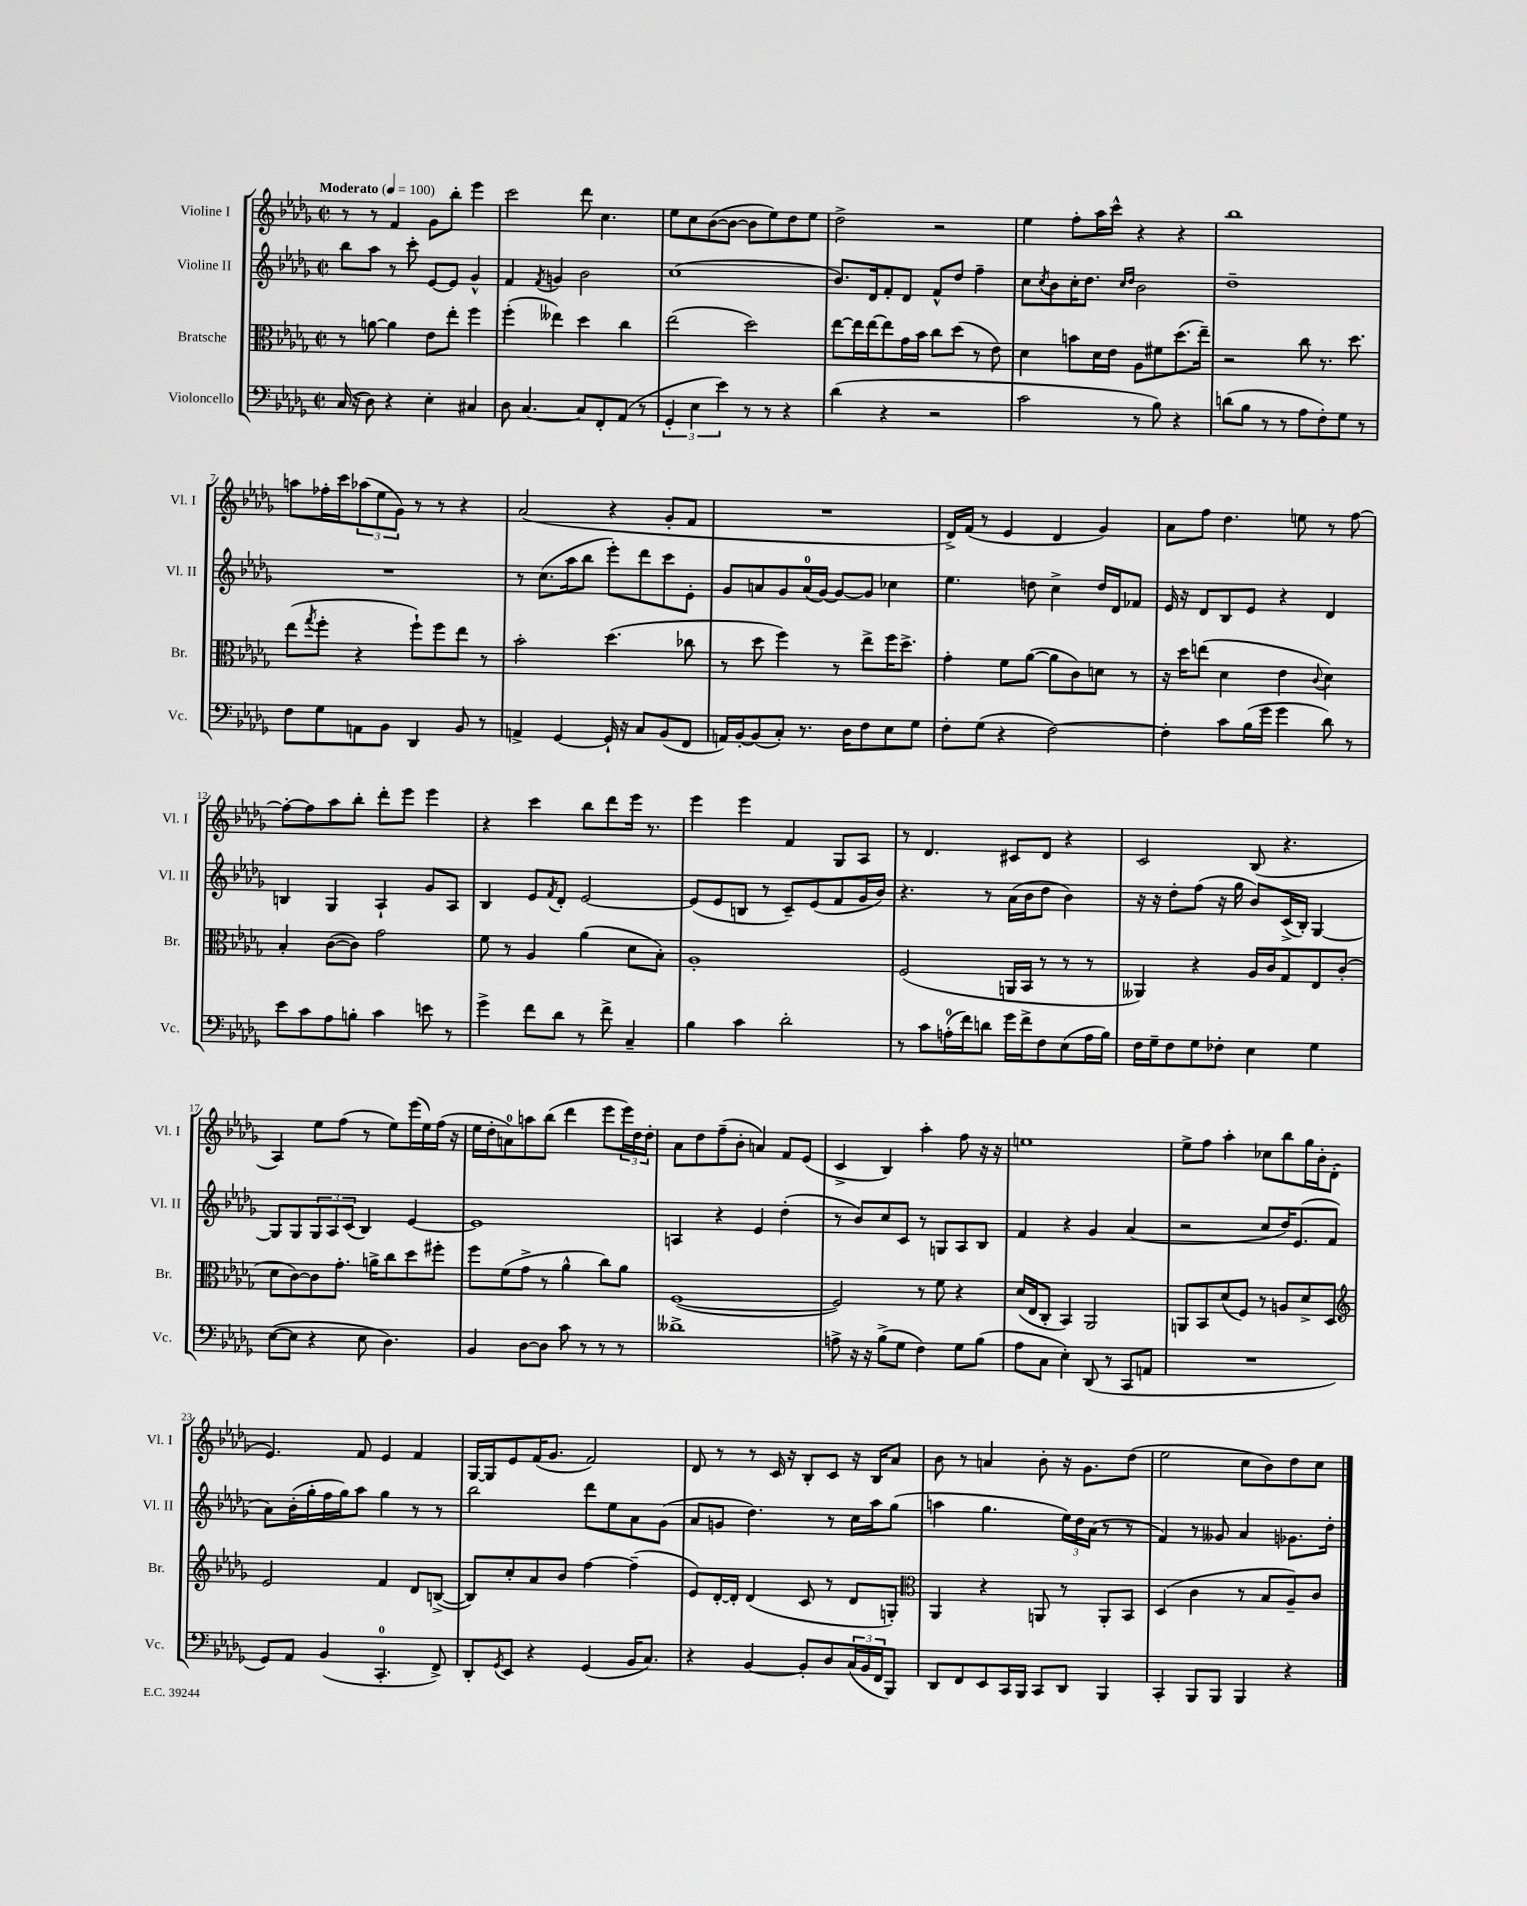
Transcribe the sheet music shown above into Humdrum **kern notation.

**kern	**kern	**kern	**kern
*staff4	*staff3	*staff2	*staff1
*clefF4	*clefC3	*clefG2	*clefG2
*k[b-e-a-d-g-]	*k[b-e-a-d-g-]	*k[b-e-a-d-g-]	*k[b-e-a-d-g-]
*M2/2	*M2/2	*M2/2	*M2/2
*met(c|)	*met(c|)	*met(c|)	*met(c|)
*MM100	*MM100	*MM100	*MM100
(16C/	8r	8bb-\L	8r
16r	.	.	.
8D-\)	[8a\	8aa-\J	8r
4r	4a\]	8r	4f/
.	.	8ccc'\	.
4E-'\	8e-\L	[8e-/L	8g-\L
.	8ee-'\J	8e-/]J	8bb-'\J
4C#/	4ff\	4g-^^/	4eee-\
=	=	=	=
8D-\	(4ff'\	4f/	2ccc\
[4.C/	.	.	.
.	.	8qf/	.
.	4ee--\)	4g/	.
8C/]L	4dd-\	2b-\	8ddd-\
8FF'/	.	.	4.cc\
(8AA-/J	4cc\	.	.
8r	.	.	.
=	=	=	=
6GG-'/	(2ee-\	(1cc	8ee-\L
.	.	.	8cc\
6E-\	.	.	.
.	.	.	([8b-\
6e-\)	.	.	.
.	.	.	8b-\_J
8r	2dd-\)	.	8b-\]L
8r	.	.	8ee-\)
4r	.	.	8dd-\
.	.	.	8ee-\J
=	=	=	=
(4d-\	[8ee-\L	8.b-/L)	2dd-^\
.	16ee-\]L	.	.
.	[16ee-\J	16d-/k	.
4r	8ee-\]	8f'/	.
.	16g-\L	8d-/J	.
.	16b-\JJ	.	.
2r	8cc\L	8f^^/L	2r
.	(8dd-\J	8dd-/J	.
.	8r	4ff~\	.
.	8e-\)	.	.
=	=	=	=
2c\	4d-\	8cc\L	4ee-\
.	.	8qcc/	.
.	.	8b-\	.
.	8b\L	16cc'\K	8ff'\L
.	.	8.dd-\J	.
.	16d-\L	.	16aa-\L
.	16e-\JJ	.	16ccc^^\JJ
.	.	16qqcc/LL	.
.	.	16qqdd-/JJ	.
8r	8A-\L	2b-\	4r
8B-\)	8f#\	.	.
4r	(8.dd-\	.	4r
.	16ee-~\Jk)	.	.
=	=	=	=
(8d\L	2r	1dd-~	1bb-
8B-\J	.	.	.
8r	.	.	.
8r	.	.	.
8A-\L	8cc\	.	.
8F'\)	8.r	.	.
8G-\J	.	.	.
.	8.dd-\	.	.
8r	.	.	.
=	=	=	=
8F\L	(8ee-\L	1r	8aa\L
.	8qgg-/	.	.
8G-\	8ff'\J	.	16ff-'\L
.	.	.	16ccc\J
8AA\	4r	.	(12aa-\
.	.	.	12ee-\
8BB-\J	.	.	.
.	.	.	12g-\J)
4DD-/	8ff`\L)	.	8r
.	8ff\	.	8r
8BB-/	8ee-\J	.	4r
8r	8r	.	.
=	=	=	=
4AA^/	2b-'\	8r	(2a-/
.	.	(8.cc\L	.
[4GG-/	.	.	.
.	.	16aa-\k	.
.	.	8bb-\J	.
16GG-`/]	(4.dd-\	8eee-'\L)	4r
16r	.	.	.
8C/L	.	8ddd-\	.
(8BB-/	.	8ccc\	8g-'/L
8FF/J	8cc-\	8e-'\J	8f/J
=	=	=	=
16AA/LL)	8r	8g-/L	1r
[16BB-'/J	.	.	.
(8BB-/]	8dd-\	8a/	.
8C'/J)	4ff\)	8g-/	.
8.r	.	(16a/L	.
.	.	[16g-/JJ)	.
.	8r	8g-/_L	.
16D-\LK	.	.	.
8F\	8ee-^\L	8g-/]J	.
8E-\	16ff\K	4cc-\	.
.	8.dd-^\J	.	.
8G-\J	.	.	.
=	=	=	=
8F'\L	4g-'\	4.ee-\	16d-^/LL)
.	.	.	(16f/JJ
(8G-\J	.	.	8r
4r	8f\L	.	4e-/
.	([8a-\J	8dd\	.
[2F\)	8a-\]L	4cc^\	4d-/
.	8c\)	.	.
.	8d\J	16dd/LL	4g-/)
.	.	16d-/J	.
.	8r	8f-/J	.
=	=	=	=
4F'\]	16r	16e-/	8a-\L
.	16dd-\LK	16r	.
.	(8ee\J	8d-/L	8ff\J
8c\L	4d-\	8B-/	4.dd-\
(16B-\L	.	8e-/J	.
16g-\JJ	.	.	.
4g-\	4e-\	4r	.
.	.	.	8ee\
.	8qqc/	.	.
8d-\)	4d-\)	4d-/	8r
8r	.	.	[8ff\
=	=	=	=
8e-\L	4B-'/	4B/	8ff'\_L
8c\	.	.	8ff\]
8A-\	([8c\L	4G-/	8aa-\
8B'\J	8c\]J)	.	8bb-'\J
4c\	2g-\	4A-`/	8ddd-'\L
.	.	.	8eee-\J
8e\	.	8g-/L	4eee-\
8r	.	8A-/J	.
=	=	=	=
4g-^\	8f\	4B-/	4r
.	8r	.	.
8f\L	4A-/	8e-/L	4ccc\
.	.	8qf/	.
8d-\J	.	8d-'/J	.
8r	(4a-\	[2e-/	8bb-\L
8f^\	.	.	8ddd-\
4C~/	8d-\L	.	16eee-\Jk
.	.	.	8.r
.	8B-'\J)	.	.
=	=	=	=
4B-\	1A-'	(8e-/]L	4eee-\
.	.	8e-/	.
4c\	.	8B/J	4eee-\
.	.	8r	.
2d-'\	.	8c~/L)	4f/
.	.	(8e-/	.
.	.	8f/	8G-/L
.	.	16g-/L	8A-/J
.	.	16b-/JJ)	.
=	=	=	=
8r	(2F/	4.r	8r
8c\L	.	.	4.d-/
(16A'\L	.	.	.
16f\J)	.	.	.
8d\J	.	8r	.
16g-\LL	16AA/LL	(16a-\LL	8c#/L
16f^\J	16BB-/JJ	16b-\J	.
8F\	8r	8dd-\J	8d-/J
(8E-\	8r	4b-\)	4r
16A\L	8r	.	.
16B-\JJ)	.	.	.
=	=	=	=
16F\LL	4AA--/)	16r	2c/
16G-~\J	.	16r	.
8F\	.	8dd-'\L	.
8G-\	4r	(8ff\J	.
8F-'\J	.	16r	.
.	.	16gg-\	.
4E-\	16A-/LL	8b-/L)	(8B-/
.	16c/J	.	.
.	8G-/	(16c^/L	4.r
.	.	16B-'/JJ)	.
4G-\	8E-/	[4G-/	.
.	(8c'/J	.	.
=	=	=	=
([8E-\L	8d-\L	8G-/]L	4A-/)
8E-\]J	[8c\)	8G-/	.
4r	8c\]	12G-/	8ee-\L
.	.	12A-/	.
.	8.g-'\J	.	(8ff\J
.	.	(12c/J	.
8E-\	.	4B-/)	8r
.	16a^\LK	.	.
4.D-\)	8cc\	.	8ee-\L)
.	8dd-\	[4e-/	(16eee-\L
.	.	.	16ee-\)
.	8ff#'\J	.	(16ff\JJ
.	.	.	16r
=	=	=	=
4BB-/	8ff\L	1e-]	16ee-\LL
.	.	.	16dd-'\J
.	(8f\	.	8a\)
[8D-\L	8g-^\J	.	8aa\
8D-\]J	8r	.	(8bb-\J
8c\	4a-^^\	.	4ddd-\
8r	.	.	.
8r	8cc\L)	.	8eee-\L
8r	8a-\J	.	24eee-\L)
.	.	.	24dd-\
.	.	.	24dd-'\JJ
=	=	=	=
1d--^	([1F	4A/	8a-\L
.	.	.	8dd-\
.	.	4r	(8ff~\
.	.	.	8b-'\J
.	.	4e-/	4a/)
.	.	(4dd-'\	8f/L
.	.	.	(8e-/J
=	=	=	=
8A^\	2F/])	8r	4c^/
16r	.	8b-/L)	.
16r	.	.	.
(8B-^\L	.	8cc/	4B-/)
8G-\J	.	8c/J	.
4F\)	8r	8r	4aa-'\
.	8f\	8G/L	.
8G-\L	4r	8A-/	8ff\
(8B-\J	.	8B-/J	16r
.	.	.	16r
=	=	=	=
8A-\L	(16d-/LL	4f/	1ee
.	16E-/J	.	.
8C\J	8C'/J	.	.
4E-'\)	4BB-/)	4r	.
(8DD-/	2AA-/	4g-/	.
8r	.	.	.
8CC/L	.	(4a-/	.
8AA/J	.	.	.
=	=	=	=
1r	8AA/L	2r	8ee-^\L
.	8BB-/	.	8ff\J
.	(8d-/	.	4aa-'\
.	8F/J)	.	.
.	8r	8cc/L	8cc-\L
.	8A/L	16dd-/K)	8bb-\
.	.	(8.e-/	.
.	8d-^/	.	16gg-\L
.	.	.	16b-'\J
.	8D-/J	8f/J	(8d-'\J
=	=	=	=
*	*clefG2	*	*
8GG-/L)	2e-/	8a-\L)	4.e-/)
8AA-/J	.	(16b-'\L	.
.	.	16gg-'\	.
(4BB-/	.	16ff\	.
.	.	16gg-\J)	.
.	.	8aa-\J	8f/
4.CC'/	4f/	4gg-\	4e-/
.	8d-/L	8r	4f/
8FF^/)	([8B^/J	8r	.
=	=	=	=
8DD-'/L	8B/]L)	2bb-\	[16G-/LL
.	.	.	16G-/]J
8qGG-/	.	.	.
8EE-/J	8cc'/	.	8e-/
4r	8a-/	.	(16f/K
.	.	.	8.g-/J
.	8b-/J	.	.
(4GG-/	[4ff\	8ddd-\L	2f/)
.	.	8ee-\	.
16BB-/LK	(4ff~\]	8a-\	.
8.C/J)	.	.	.
.	.	(8g-\J	.
=	=	=	=
4r	8e-/L)	8a-/L	8d-/
.	[16d-'/L	8g/J	8r
.	16d-'/]JJ	.	.
[4BB-/	(4d-/	4.dd-\)	8r
.	.	.	16c/
.	.	.	16r
8BB-'/]L	8c/	.	8B-'/L
8D-/	8r	8r	8c/J
(24C/L	8d-/L	16cc\LL	16r
24BB-/	.	.	.
.	.	16aa-\J	16B-/LK
24FF/J	.	.	.
8BBB-/J)	8G'/J)	(8gg-\J	8a-/J
=	=	=	=
*	*clefC3	*	*
8DD-/L	4AA-/	4aa\	8b-\
8FF/	.	.	8r
8EE-/	4r	4.gg-\	4a/
16CC/L	.	.	.
16BBB-/JJ	.	.	.
8CC/L	8AA/	.	8b-'\
8DD-/J	8r	24ee-\LL)	16r
.	.	24dd-\	.
.	.	.	8.g-\L
.	.	(24a-\JJ	.
4BBB-/	8AA'/L	8r	.
.	8BB-/J	8r	(8dd-\J
=	=	=	=
4CC'/	(4D-/	4f/)	2ee-\
8BBB-/L	4c\	8r	.
8BBB-/J	.	8g--/	.
4BBB-/	8r	4a-/	8cc\L
.	8B-/L	.	8b-\)
4r	8A-~/)	8.g-\L	8dd-\
.	8c/J	.	8cc\J
.	.	16dd-'\Jk	.
==	==	==	==
*-	*-	*-	*-
